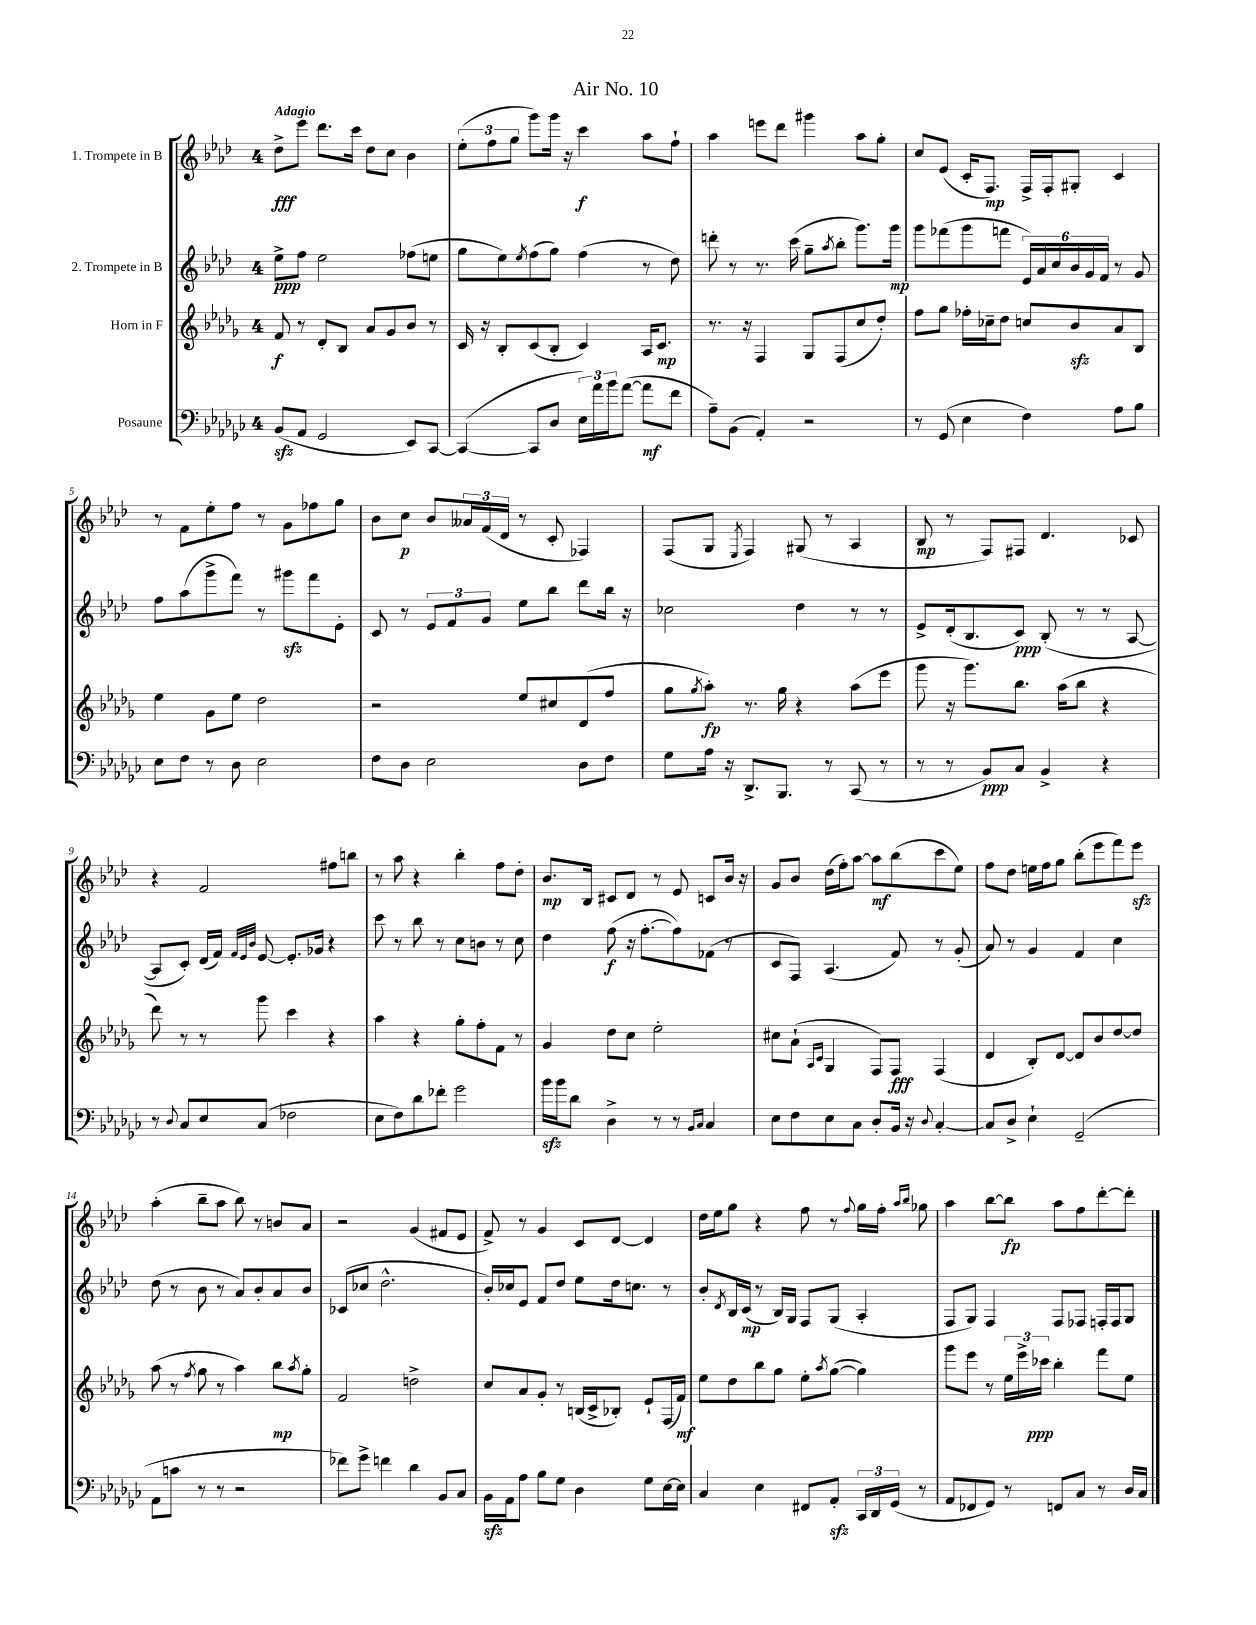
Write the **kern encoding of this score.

**kern	**dynam	**kern	**dynam	**kern	**dynam	**kern	**dynam
*part4	*part4	*part3	*part3	*part2	*part2	*part1	*part1
*staff4	*staff4	*staff3	*staff3	*staff2	*staff2	*staff1	*staff1
*I"Posaune	*	*I"Horn in F	*	*I"2. Trompete in B	*	*I"1. Trompete in B	*
*clefF4	*	*clefG2	*	*clefG2	*	*clefG2	*
*k[b-e-a-d-g-c-]	*	*k[b-e-a-d-g-]	*	*k[b-e-a-d-]	*	*k[b-e-a-d-]	*
*M4/4	*	*M4/4	*	*M4/4	*	*M4/4	*
=1	=1	=1	=1	=1	=1	=1	=1
!	!	!	!	!	!	!LO:TX:a:B:t=Adagio	!
(8BB-zz/L	.	8f/	f	8ee-^\L	ppp	8dd-^\L	fff
8AA-/J	.	8r	.	8ff\J	.	8eee-\J	.
2GG-/	.	8d-'/L	.	2ee-\	.	8.ddd-\L	.
.	.	8B-/J	.	.	.	.	.
.	.	.	.	.	.	16ccc\Jk	.
.	.	8a-/L	.	.	.	8dd-\L	.
.	.	8g-/	.	.	.	8cc\J	.
8EE-/L)	.	8b-/J	.	(8ff-X\L	.	4b-\	.
[8CC-/J	.	8r	.	8een\J	.	.	.
=2	=2	=2	=2	=2	=2	=2	=2
(4CC-/_	.	16c/	.	8gg\L	.	(12ee-'\L	.
.	.	16r	.	.	.	.	.
.	.	.	.	.	.	12ff\	.
.	.	8B-'/L	.	8ee-\)	.	.	.
.	.	.	.	.	.	12gg\J	.
.	.	.	.	8qee-/	.	.	.
8CC-/L]	.	(8c/	.	(8ff\	.	8ggg\L)	.
8D-/J	.	8B-'/J	.	8gg\J)	.	16ggg\Jk	.
.	.	.	.	.	.	16r	.
24E-\LL)	.	4c/)	.	(4ff\	.	4ccc\	f
24a-\	.	.	.	.	.	.	.
24b-\J	.	.	.	.	.	.	.
([8a-\J	.	.	.	.	.	.	.
8a-\L]	mf	16A-/KL	.	8r	.	8aa-\L	.
.	.	8.c/J	mp	.	.	.	.
8f\J	.	.	.	8dd-\)	.	8ff`\J	.
=3	=3	=3	=3	=3	=3	=3	=3
8A-~\L)	.	8.r	.	8dddn'\	.	4aa-\	.
(8BB-\J	.	.	.	8r	.	.	.
.	.	16r	.	.	.	.	.
4AA-'/)	.	4F/	.	8.r	.	8eeen\L	.
.	.	.	.	.	.	8ddd-\J	.
.	.	.	.	(16ccc\	.	.	.
2r	.	8G-/L	.	8gg~\L	.	4ggg#X\	.
.	.	.	.	8qaa-/	.	.	.
.	.	(8F/	.	8bb-'\J	.	.	.
.	.	8cc/	.	8.ggg\L)	.	8aa-\L	.
.	.	8dd-'/J)	.	.	.	8gg'\J	.
.	.	.	.	16ggg\Jk	mp	.	.
=4	=4	=4	=4	=4	=4	=4	=4
8r	.	8ff\L	.	8ggg\L	.	8cc/L	.
(8GG-/	.	8gg-\J	.	(8fff-X\	.	(8e-/J	.
4E-\	.	16ff-X'\LL	.	8ggg\	.	16c'/KL	.
.	.	16cc-X~\J	.	.	.	8.F/J)	mp
.	.	8dd-\J	.	8fffn\J	.	.	.
4F\)	.	8ccn/L	.	24e-/LL)	.	16F^/LL	.
.	.	.	.	24a-/	.	.	.
.	.	.	.	.	.	16F'/J	.
.	.	.	.	24cc/	.	.	.
.	.	8b-zz/	.	24b-/	.	8G#X'/J	.
.	.	.	.	24g/	.	.	.
.	.	.	.	24f/JJ	.	.	.
8A-\L	.	8a-/	.	8r	.	4c/	.
8B-\J	.	8B-/J	.	8g/	.	.	.
!!LO:LB:g=z
=5	=5	=5	=5	=5	=5	=5	=5
8E-\L	.	4ee-\	.	8ff\L	.	8r	.
8F\J	.	.	.	(8aa-\	.	8f\L	.
8r	.	8g-\L	.	8ggg^\	.	8ee-'\	.
8D-\	.	8ee-\J	.	8fff\J)	.	8ff\J	.
2E-\	.	2dd-\	.	8r	.	8r	.
.	.	.	.	8ggg#Xzz\L	.	8g\L	.
.	.	.	.	8fff\	.	8ff-X\	.
.	.	.	.	8e-'\J	.	8gg\J	.
=6	=6	=6	=6	=6	=6	=6	=6
8F\L	.	2r	.	8c/	.	8b-\L	.
8D-\J	.	.	.	8r	.	8cc\J	p
2E-\	.	.	.	12e-/L	.	8b-/L	.
.	.	.	.	12f/	.	.	.
.	.	.	.	.	.	24a--X/L	.
.	.	.	.	12g/J	.	(24f/	.
.	.	.	.	.	.	24d-/JJ	.
.	.	8ee-/L	.	8ee-\L	.	8r	.
.	.	8cc#X/	.	8bb-\J	.	8c'/	.
8D-\L	.	(8d-/	.	8ddd-\L	.	4F-X/)	.
8F\J	.	8ff/J	.	16bb-\Jk	.	.	.
.	.	.	.	16r	.	.	.
=7	=7	=7	=7	=7	=7	=7	=7
8G-\L	.	8gg-\L	.	2cc-X\	.	(8F/L	.
.	.	8qgg-/	.	.	.	.	.
16A-\Jk	.	8aa-'\J)	fp	.	.	8G/J	.
16r	.	.	.	.	.	.	.
.	.	.	.	.	.	8qE-/	.
8.DD-^/L	.	8.r	.	.	.	4F/)	.
8.BBB-/J	.	16gg-\	.	.	.	.	.
.	.	4r	.	4dd-\	.	(8G#X/	.
8r	.	.	.	.	.	8r	.
(8CC-/	.	(8aa-\L	.	8r	.	4A-/	.
8r	.	8eee-\J	.	8r	.	.	.
=8	=8	=8	=8	=8	=8	=8	=8
8r	.	8ggg-\	.	8e-^/L	.	8B-/	mp
8r	.	16r	.	(16d-'/k	.	8r	.
.	.	8.ggg-\L)	.	8.B-/	.	.	.
8BB-/L)	ppp	.	.	.	.	8F/L)	.
8C-/J	.	8.bb-\J	.	8c/J)	ppp	8F#X/J	.
4BB-^/	.	.	.	(8B-'/	.	4.d-/	.
.	.	(16aa-\KL	.	.	.	.	.
.	.	8bb-\J	.	8r	.	.	.
4r	.	4r	.	8r	.	.	.
.	.	.	.	[8A-/	.	8c-X/	.
!!LO:LB:g=z
=9	=9	=9	=9	=9	=9	=9	=9
8r	.	8ddd-\)	.	8A-/L]	.	4r	.
8qqD-/	.	.	.	.	.	.	.
8C-/L	.	8r	.	8c'/J)	.	.	.
8E-/	.	8r	.	(16d-/LL	.	2f/	.
.	.	.	.	16f/JJ)	.	.	.
.	.	.	.	32qqf/LLL	.	.	.
.	.	.	.	32qqe-/	.	.	.
.	.	.	.	32qqb-/JJJ	.	.	.
(8C-/J	.	8ggg-\	.	[8e-/	.	.	.
2F-X\	.	4ccc\	.	8.e-'/L]	.	.	.
.	.	.	.	16g-X/Jk	.	.	.
.	.	4r	.	4r	.	8ff#X\L	.
.	.	.	.	.	.	8bbn\J	.
=10	=10	=10	=10	=10	=10	=10	=10
8E-\L	.	4aa-\	.	8ccc\	.	8r	.
8F\)	.	.	.	8r	.	8aa-\	.
8d-\	.	4r	.	8bb-\	.	4r	.
8f-X'\J	.	.	.	8r	.	.	.
2g-\	.	8gg-'\L	.	8cc\L	.	4bb-'\	.
.	.	8ff'\	.	8bn\J	.	.	.
.	.	8f\J	.	8r	.	8ff\L	.
.	.	8r	.	8cc\	.	8dd-'\J	.
=11	=11	=11	=11	=11	=11	=11	=11
16b-zz\LL	.	4g-/	.	4dd-\	.	8.b-/L	mp
16b-\J	.	.	.	.	.	.	.
8d-\J	.	.	.	.	.	.	.
.	.	.	.	.	.	16B-/Jk	.
4D-^\	.	8dd-\L	.	(8ff\	f	8c#X/L	.
.	.	8cc\J	.	16r	.	8d-/J	.
.	.	.	.	[8.ff'\L	.	.	.
8r	.	2ee-'\	.	.	.	8r	.
8r	.	.	.	8ff\])	.	8e-/	.
16qqBB-/LL	.	.	.	.	.	.	.
16qqC-/JJ	.	.	.	.	.	.	.
4C-/	.	.	.	(8f-X\J	.	8cn/L	.
.	.	.	.	8r	.	16b-/Jk	.
.	.	.	.	.	.	16r	.
=12	=12	=12	=12	=12	=12	=12	=12
8E-\L	.	8cc#X\L	.	8c/L	.	8g/L	.
8F\	.	(8a-`\J	.	8F/J)	.	8b-/J	.
.	.	16qqA-/LL	.	.	.	.	.
.	.	16qqc/JJ	.	.	.	.	.
8E-\	.	4G-/	.	(4.A-/	.	(16dd-\LL	.
.	.	.	.	.	.	16ff'\J)	.
8C-\J	.	.	.	.	.	[8aa-\J	.
8D-'/L	.	8F/L)	.	.	.	8aa-\L]	mf
16BB-/Jk	.	8F/J	fff	8f/)	.	(8bb-\	.
16r	.	.	.	.	.	.	.
8qqD-/	.	.	.	.	.	.	.
[4C-'/	.	(4F/	.	8r	.	8ccc\	.
.	.	.	.	(8g'/	.	8ee-\J)	.
=13	=13	=13	=13	=13	=13	=13	=13
8C-/L]	.	4d-/	.	8a-/)	.	8ff\L	.
8D-^/J	.	.	.	8r	.	8dd-\J	.
4E-`\	.	8B-'/L)	.	4g/	.	16een\LL	.
.	.	.	.	.	.	16ff\J	.
.	.	[8d-/J	.	.	.	8gg\J	.
(2GG-~/	.	8d-/L]	.	4f/	.	(8bb-'\L	.
.	.	8b-/	.	.	.	8eee-\	.
.	.	[8dd-/	.	4cc\	.	8fff\)	.
.	.	8dd-/J]	.	.	.	8eee-zz\J	.
!!LO:LB:g=z
=14	=14	=14	=14	=14	=14	=14	=14
8AA-\L	.	(8aa-\	.	(8dd-\	.	(4aa-'\	.
8cn\J	.	8r	.	8r	.	.	.
.	.	8qff/	.	.	.	.	.
8r	.	8gg-\	.	8b-\	.	8bb-~\L	.
8r	.	8r	.	8r	.	8aa-\J	.
2r	.	4aa-\)	.	8a-/L)	.	8bb-\)	.
.	.	.	.	8b-'/	.	8r	.
.	.	8bb-\L	mp	8a-/	.	8bn/L	.
.	.	8qaa-/	.	.	.	.	.
.	.	8gg-'\J	.	8b-/J	.	8a-/J	.
=15	=15	=15	=15	=15	=15	=15	=15
8f-X\L)	.	2f/	.	(8c-X/L	.	2r	.
8g-^\J	.	.	.	8cc-X/J	.	.	.
4fn\	.	.	.	2.dd-^^\	.	.	.
4d-\	.	2ddn^\	.	.	.	(4g/	.
8BB-/L	.	.	.	.	.	8f#X/L	.
8C-/J	.	.	.	.	.	8e-/J	.
=16	=16	=16	=16	=16	=16	=16	=16
16BB-zz\LL	.	8cc/L	.	16b-'/LL)	.	8f^/)	.
16AA-\J	.	.	.	16cc-X/J	.	.	.
8A-\J	.	8a-/	.	8e-/J	.	8r	.
8B-\L	.	8g-'/J	.	8f/L	.	4g/	.
8G-\J	.	8r	.	8dd-/J	.	.	.
4D-\	.	(16Bn/LL	.	8ee-\L	.	8c/L	.
.	.	16c^/J	.	.	.	.	.
.	.	8B-X'/J)	.	16dd-\k	.	[8d-/J	.
.	.	.	.	8.ccn\J	.	.	.
8G-\L	.	8e-`/L	.	.	.	4d-/]	.
[16E-\L	.	(16F/L	.	8r	.	.	.
16E-\JJ]	.	16f/JJ)	mf	.	.	.	.
=17	=17	=17	=17	=17	=17	=17	=17
4C-/	.	8ee-\L	.	8b-'/L	.	16dd-\LL	.
.	.	.	.	.	.	16ee-\J	.
.	.	.	.	8qd-/	.	.	.
.	.	8dd-\	.	16B-/L	.	8gg\J	.
.	.	.	.	(16c/JJ	mp	.	.
4E-\	.	8bb-\	.	8r	.	4r	.
.	.	8gg-\J	.	16B-/LL)	.	.	.
.	.	.	.	16G/JJ	.	.	.
8FF#X/L	.	8ee-'\L	.	8F/L	.	8ff\	.
.	.	8qaa-/	.	.	.	.	.
8AA-zz'/J	.	([8gg-\J	.	(8G/J	.	8r	.
.	.	.	.	.	.	8qqff/	.
24CC-/LL	.	4gg-\])	.	4A-'/	.	16gg\LL	.
24DD-/	.	.	.	.	.	.	.
.	.	.	.	.	.	16ff'\JJ	.
(24GG-/JJ	.	.	.	.	.	.	.
.	.	.	.	.	.	16qqaa-/LL	.
.	.	.	.	.	.	16qqbb-/JJ	.
8r	.	.	.	.	.	8gg-X\	.
=18	=18	=18	=18	=18	=18	=18	=18
8AA-/L	.	8ggg-\L	.	8F/L	.	4aa-\	.
8FF-X/	.	8eee-\J	.	8G/J)	.	.	.
8GG-/J)	.	8r	.	4F/	.	[8bb-\L	.
8r	.	24ee-\LL	.	.	.	8bb-\J]	fp
.	.	24eee-^\	.	.	.	.	.
.	.	24ccc-X\JJ	ppp	.	.	.	.
8FFn/L	.	4bb-'\	.	8F/L	.	8aa-\L	.
8C-/J	.	.	.	8F-X/J	.	8ff\	.
8r	.	8fff\L	.	16Fn'/LL	.	[8ddd-'\	.
.	.	.	.	16F/J	.	.	.
16D-/LL	.	8ee-\J	.	8G/J	.	8ddd-'\J]	.
16C-/JJ	.	.	.	.	.	.	.
==	==	==	==	==	==	==	==
*-	*-	*-	*-	*-	*-	*-	*-
